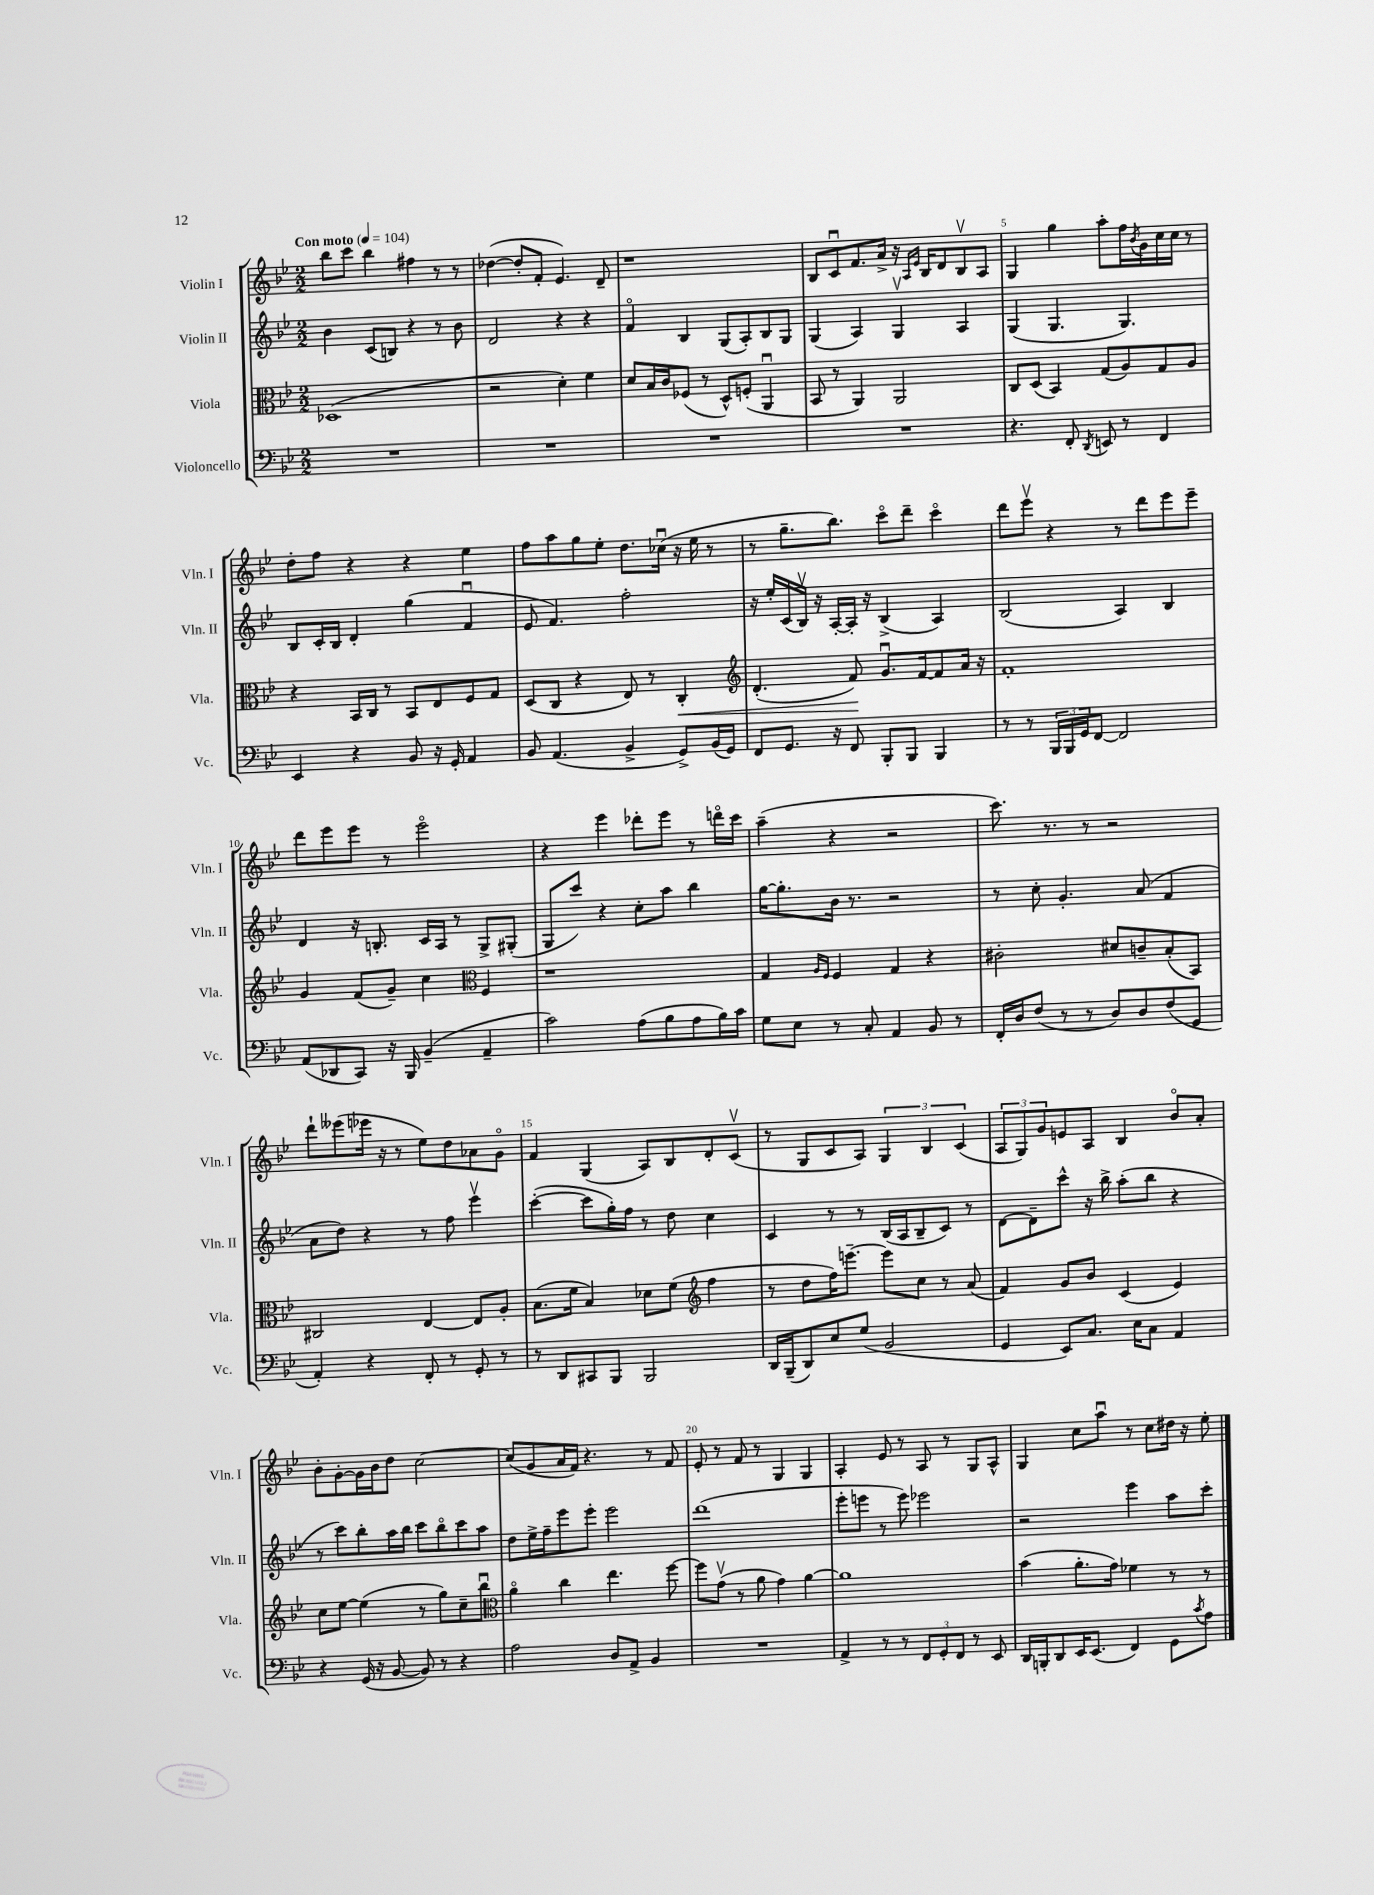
<<
\new StaffGroup <<
\new Staff = "s0" \with { instrumentName = "Violin I" shortInstrumentName = "Vln. I" } {
    \clef treble \key bes \major \numericTimeSignature \time 2/2 \tempo "Con moto" 4 = 104
    bes''8 c'''8 bes''4 fis''4 r8 r8 |
    des''4~( des''8-. f'8-. ees'4.) d'8-- |
    r1 |
    bes8 c'8\downbow f'8. a'16-> r16 \grace { a16 ees'16 } bes16 d'8 bes8\upbow a8 |
    g4 g''4 a''8-. f''16 \acciaccatura { bes'8 } g'16 c''16 c''16 r8 |
    d''8-. f''8 r4 r4 ees''4 |
    f''8 a''8 g''8 ees''8-. d''8. ces''16\downbow( r16 ees''16 r8 |
    r8 g''8.-- bes''8.) c'''8\flageolet d'''8-- c'''4\flageolet |
    d'''8 ees'''8\upbow r4 r8 d'''8 ees'''8 ees'''8-- |
    d'''8 ees'''8 ees'''8 r8 ees'''2\flageolet |
    r4 ees'''4 des'''8-. ees'''8 r8 d'''16\flageolet c'''16 |
    a''4--( r4 r2 |
    c'''8.) r8. r8 r2 |
    d'''8-! eeses'''8( ees'''16 r16 r8 ees''8) d''8 aes'8 g'8\flageolet |
    f'4 g4( a8) bes8 d'8-. c'8\upbow( |
    r8 g8 c'8 a8) \tuplet 3/2 { g4 bes4 c'4( } |
    \tuplet 3/2 { a8 g8) g'8 } e'8 a8 bes4 bes'8\flageolet a'8-. |
    bes'8-. g'8~-. g'16 bes'16 d''8 c''2~ |
    c''8( g'8 a'16 f'16) r4. r8 f'8 |
    ees'8-. r8 f'8 r8 g4 g4 |
    a4-. ees'8 r8 a8 r8 g8 a8-^ |
    g4 c''8 a''8\downbow r8 c''8 dis''16 r16 ees''8-. \bar "|." |
}
\new Staff = "s1" \with { instrumentName = "Violin II" shortInstrumentName = "Vln. II" } {
    \clef treble \key bes \major \numericTimeSignature \time 2/2
    bes'4 c'8( b8) r4 r8 bes'8 |
    d'2 r4 r4 |
    f'4\flageolet bes4 g8( a8-.) bes8 g8 |
    g4( a4) g4\upbow a4 |
    g4( g4. g4.) |
    bes8 c'16-. bes16 d'4-. g''4( f'4\downbow |
    ees'8 f'4.) f''2-. |
    r16 ees''16-. c'16( bes16\upbow) r16 a16~-. a16-. r16 bes4->( a4) |
    bes2( a4) bes4 |
    d'4 r16 b8.-. c'16 a16 r8 g8-> gis8-.( |
    g8 c'''8) r4 c''8-. a''8 bes''4 |
    g''16~ g''8.-. bes'16 r8. r2 |
    r8 c''8-. g'4.-. a'8( f'4 |
    a'8 d''8) r4 r8 f''8 ees'''4\upbow |
    c'''4~-.( c'''8 g''16-.) f''16 r8 d''8 c''4 |
    c'4 r8 r8 bes16( a16 bes8-- c'8) r8 |
    d'8~ d'8-- c'''8-^ r16 bes''16-> a''8-.( bes''8 r4 |
    r8 c'''8) bes''8-. a''16 bes''16 c'''8 bes''8\flageolet c'''8 a''8 |
    d''8 ees''16-> f''16-- ees'''8 ees'''8-. ees'''2 |
    d'''1( |
    ees'''8-. e'''8 r8 e'''8) ees'''2 |
    r2 ees'''4 a''8 c'''8-. \bar "|." |
}
\new Staff = "s2" \with { instrumentName = "Viola" shortInstrumentName = "Vla." } {
    \clef alto \key bes \major \numericTimeSignature \time 2/2
    des1( |
    r2 d'4-.) f'4 |
    d'8 bes16 c'16 fes8( r8 d8-^) f8-.( a,4\downbow |
    bes,8 r8 a,4) a,2 |
    c8 d8( bes,4) g8( a8) g8 a8 |
    r4 bes,16 c16 r8 bes,8 ees8 f8 g8 |
    d8( c8 r4 ees8) r8 c4-.\< |
    \clef treble d'4.-.( f'8\!) g'8.\downbow f'16~ f'8 a'16 r16 |
    f'1-. |
    g'4 f'8( g'8--) c''4 \clef alto f4 |
    r1 |
    g4 \grace { a16 f16 } f4 g4 r4 |
    cis'2-. dis'8 c'8-- bes8-.( bes,8) |
    cis2 ees4~ ees8 a8-. |
    bes8.( f'16 bes4) des'8 f'8( \clef treble f''4 |
    r8 d''8 f''16) e'''8.~-- e'''8 c''8 r8 a'8( |
    f'4) g'8 bes'8 c'4( ees'4) |
    c''8 ees''8~ ees''4( r8 g''8) c''8-- bes''8\downbow |
    \clef alto a'4\flageolet c''4 ees''4. f''8~ |
    f''8 g'8\upbow( r8 a'8 g'4) a'4~ |
    a'1 |
    bes'4( a'8.-. g'16) fes'4 r8 r8 \bar "|." |
}
\new Staff = "s3" \with { instrumentName = "Violoncello" shortInstrumentName = "Vc." } {
    \clef bass \key bes \major \numericTimeSignature \time 2/2
    R1 |
    R1 |
    R1 |
    R1 |
    r4. f,8-. \acciaccatura { d,8 } e,8 r8 f,4 |
    ees,4 r4 bes,8 r16 g,16-. a,4 |
    bes,8 a,4.( bes,4-> g,8->) bes,16( g,16) |
    f,8 g,8. r16 f,8 bes,,8-. bes,,8 bes,,4 |
    r8 r8 \tuplet 3/2 { bes,,16 bes,,16 g,16 } f,8~ f,2 |
    a,8( des,8 c,8) r16 bes,,16 bes,4--( a,4-- |
    c'2) a8( bes8 a8 bes16) c'16 |
    g8 ees8 r8 c8-. a,4 bes,8 r8 |
    f,16-. d16 f8( r8 r8 d8) d8 f8( g,8 |
    a,4-.) r4 f,8-. r8 g,8-. r8 |
    r8 d,8 cis,8 bes,,8 bes,,2 |
    d,16 bes,,16--( d,8) ees8 g8( bes,2 |
    g,4 ees,8) c8. ees16 c8 a,4 |
    r4 g,16( r16 bes,8~ bes,8) r8 r4 |
    a2 d8 a,8-> bes,4 |
    R1 |
    a,4-> r8 r8 \tuplet 3/2 { f,8 g,8-. f,8 } r8 ees,8 |
    d,16 b,,16-. d,8 ees,16 ees,8.( f,4) g,8 \acciaccatura { c'8 } a8 \bar "|." |
}
>>
>>
\layout { \context { \Score \override BarNumber.break-visibility = ##(#f #t #t) barNumberVisibility = #(every-nth-bar-number-visible 5) } }
